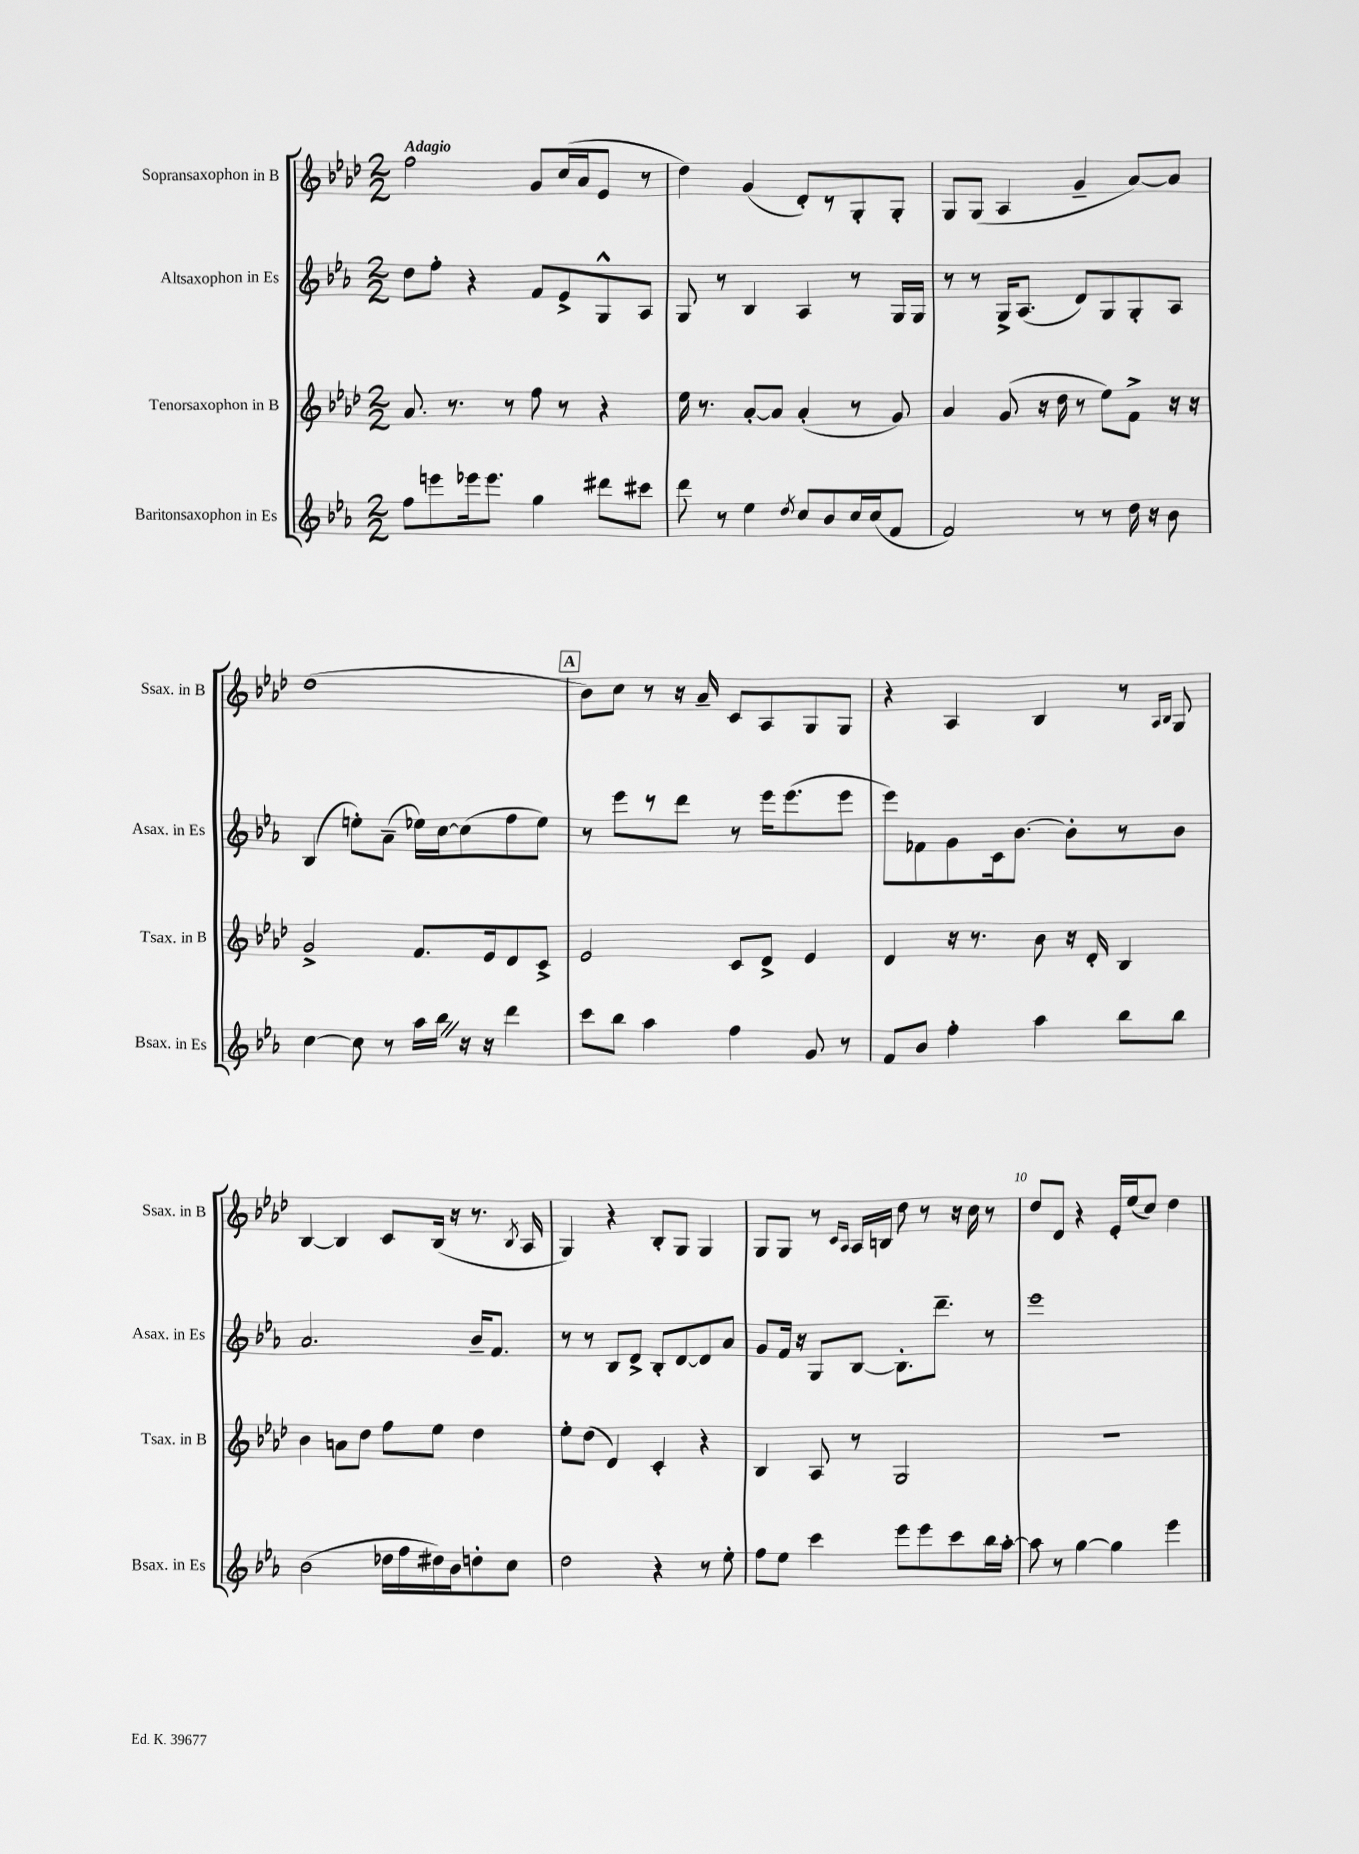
<<
\new StaffGroup <<
\new Staff = "s0" \with { instrumentName = "Sopransaxophon in B" shortInstrumentName = "Ssax. in B" } {
    \clef treble \key aes \major \numericTimeSignature \time 2/2 \tempo "Adagio"
    \autoBeamOff f''2 g'8[ c''16( aes'16 ees'8] r8 |
    des''4) g'4( des'8[-.) r8 g8-. g8]-. |
    g8[ g8]( aes4 g'4-- aes'8[~) aes'8] |
    des''1( |
    \mark \markup { \box "A" } bes'8[) c''8] r8 r16 aes'16-- c'8[ aes8 g8 g8] |
    r4 aes4 bes4 r8 \grace { aes16[ bes16] } g8 |
    bes4~ bes4 c'8[ bes16]( r16 r8. \acciaccatura { bes8 } aes16 |
    g4) r4 bes8[-. g8] g4 |
    g8[ g8] r8 \grace { c'16[ aes16] } aes16[ b16] des''8 r8 r16 c''16 r8 |
    des''8[ des'8] r4 ees'16[-. ees''16( c''8]) des''4 \bar "|." |
}
\new Staff = "s1" \with { instrumentName = "Altsaxophon in Es" shortInstrumentName = "Asax. in Es" } {
    \clef treble \key ees \major \numericTimeSignature \time 2/2
    \autoBeamOff d''8[ f''8]-. r4 f'8[ ees'8-> g8-^ aes8] |
    g8 r8 bes4 aes4 r8 g16[ g16] |
    r8 r8 g16[-> aes8.]( d'8[) g8 g8-. aes8] |
    bes4( e''8[-.) aes'8]--( ees''16[) c''16~ c''8( f''8 ees''8]) |
    \mark \markup { \box "A" } r8 ees'''8[ r8 d'''8] r8 ees'''16[ ees'''8.( ees'''8] |
    ees'''8[) fes'8 g'8 c'16 bes'8.]~ bes'8[-. r8 bes'8] |
    aes'2. bes'16[-- f'8.] |
    r8 r8 bes8[ d'8]-> bes8[-. d'8~ d'8 aes'8] |
    g'8[ f'16] r16 g8[ bes8]~ bes8.[-. d'''8.]-- r8 |
    ees'''1 \bar "|." |
}
\new Staff = "s2" \with { instrumentName = "Tenorsaxophon in B" shortInstrumentName = "Tsax. in B" } {
    \clef treble \key aes \major \numericTimeSignature \time 2/2
    \autoBeamOff aes'8. r8. r8 f''8 r8 r4 |
    ees''16 r8. aes'8[~-. aes'8] aes'4-.( r8 g'8) |
    aes'4 g'8( r16 des''16 r8 ees''8[) f'8]-> r16 r16 |
    g'2-> f'8.[ ees'16 des'8 c'8]-> |
    \mark \markup { \box "A" } ees'2 c'8[ des'8]-> ees'4 |
    des'4 r16 r8. bes'8 r16 des'16-. bes4 |
    bes'4 a'8[ des''8] f''8[ ees''8] des''4 |
    ees''8[-. des''8]( des'4) c'4-. r4 |
    bes4 aes8 r8 g2 |
    R1 \bar "|." |
}
\new Staff = "s3" \with { instrumentName = "Baritonsaxophon in Es" shortInstrumentName = "Bsax. in Es" } {
    \clef treble \key ees \major \numericTimeSignature \time 2/2
    \autoBeamOff f''8[ e'''8 ees'''16 ees'''8.] g''4 dis'''8[ cis'''8] |
    d'''8 r8 ees''4 \acciaccatura { d''8 } c''8[ bes'8 c''16 c''16( f'8] |
    f'2) r8 r8 d''16 r16 bes'8 |
    c''4~ c''8 r8 aes''16[ bes''16] \once \override BreathingSign.text = \markup { \musicglyph "scripts.caesura.straight" } \breathe r16 r16 d'''4 |
    \mark \markup { \box "A" } c'''8[ bes''8] aes''4 f''4 g'8 r8 |
    f'8[ bes'8] f''4-. aes''4 bes''8[ bes''8] |
    bes'2( des''16[ f''16 dis''16) bes'16 d''8-. c''8] |
    d''2 r4 r8 ees''8-. |
    f''8[ ees''8] c'''4 ees'''8[ ees'''8 c'''8 bes''16 aes''16]~-. |
    aes''8 r8 g''4~ g''4 ees'''4 \bar "|." |
}
>>
>>
\layout { \context { \Score \override BarNumber.break-visibility = ##(#f #t #t) barNumberVisibility = #(every-nth-bar-number-visible 5) } }
